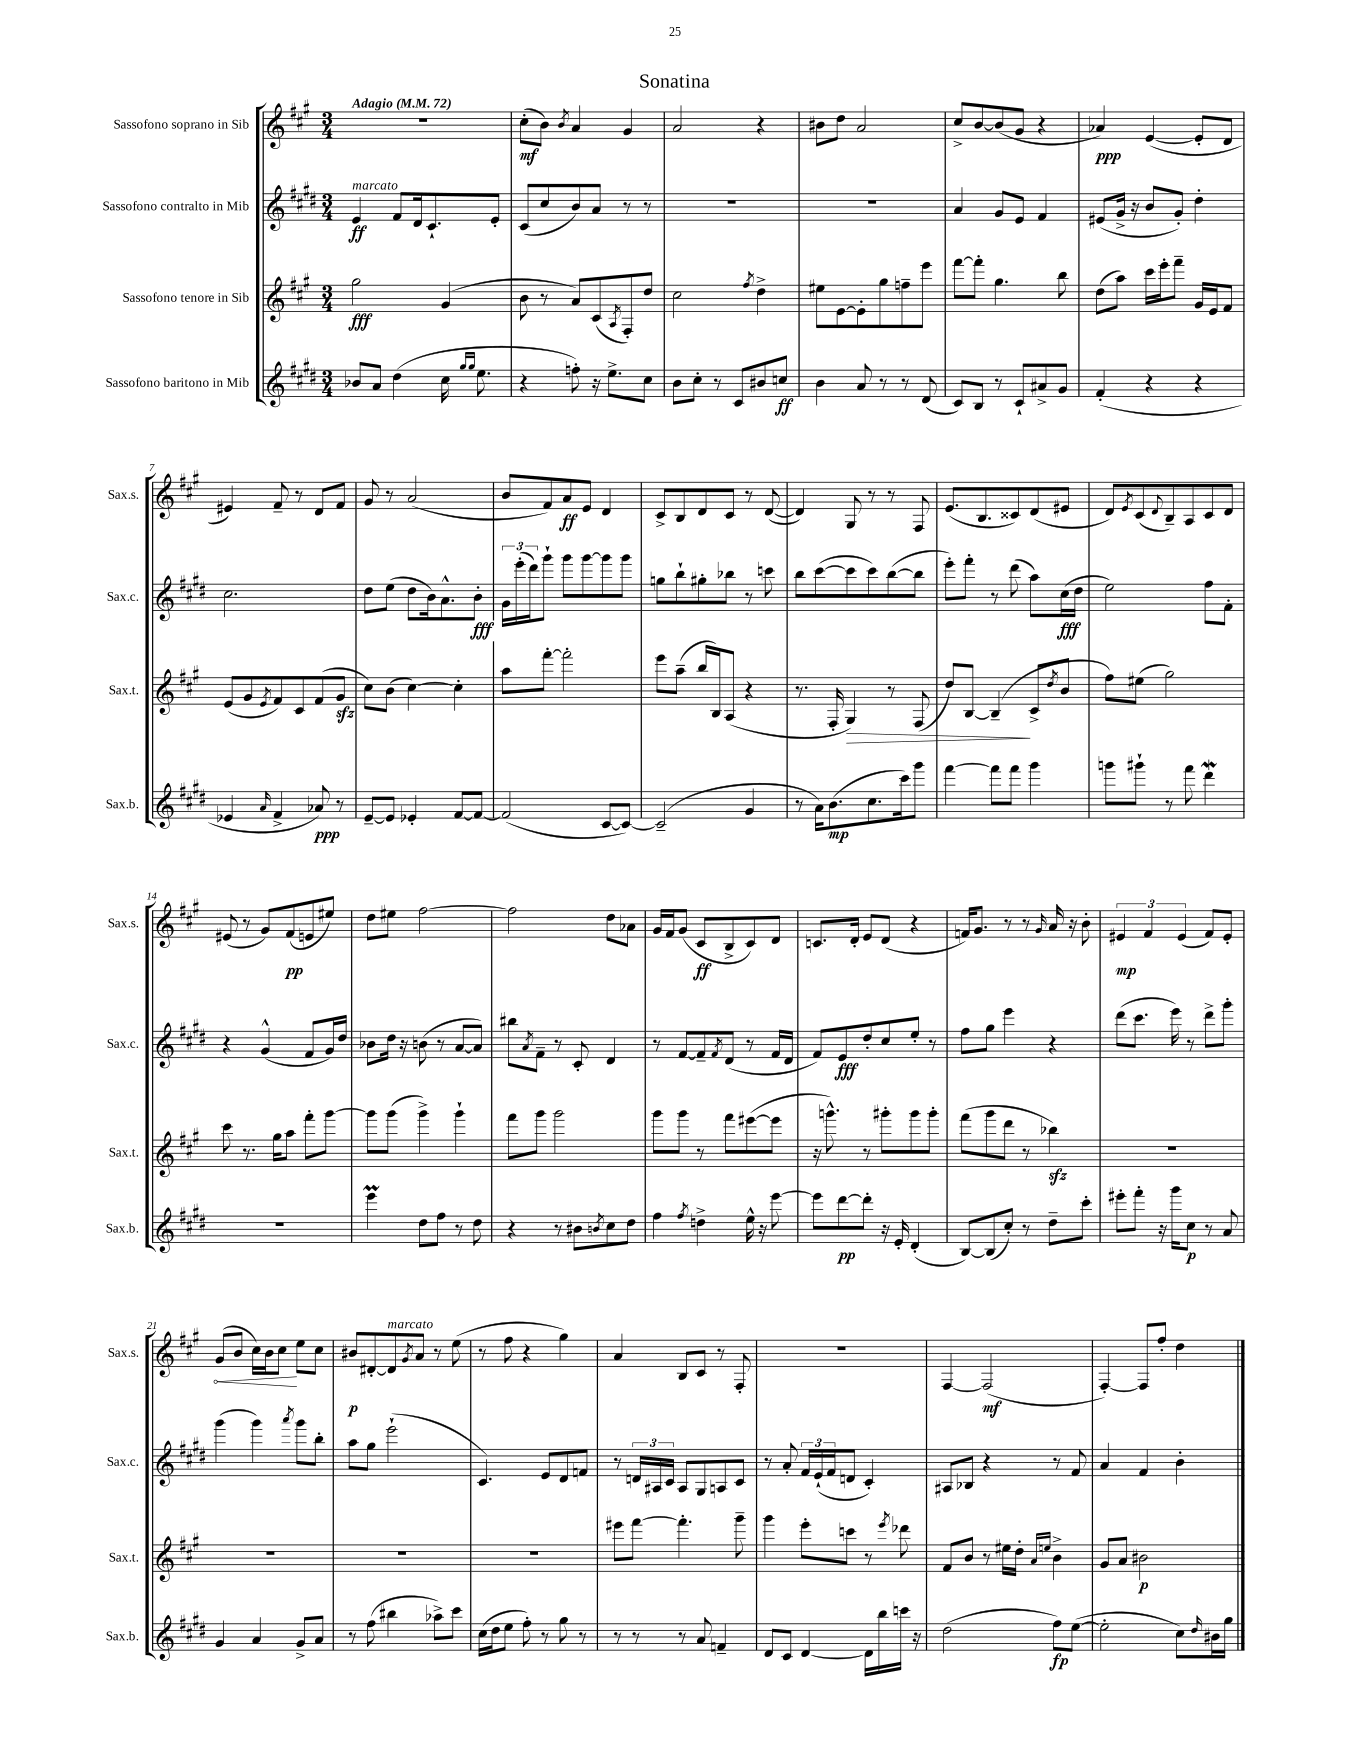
\header { title = "Sonatina" }
<<
\new StaffGroup <<
\new Staff = "s0" \with { instrumentName = "Sassofono soprano in Sib" shortInstrumentName = "Sax.s." } {
    \clef treble \key a \major \numericTimeSignature \time 3/4 \tempo "Adagio" 4 = 72
    R2. |
    cis''8-.\mf( b'8) \acciaccatura { b'8 } a'4 gis'4 |
    a'2 r4 |
    bis'8 d''8 a'2 |
    cis''8-> b'8~ b'8( gis'8 r4 |
    aes'4\ppp) e'4~( e'8-. d'8 |
    eis'4) fis'8-- r8 d'8 fis'8 |
    gis'8 r8 a'2( |
    b'8 fis'8) a'8\ff e'8 d'4 |
    cis'8-> b8 d'8 cis'8 r8 d'8~( |
    d'4) gis8 r8 r8 fis8 |
    e'8.( b8. cisis'8) d'8( eis'8 |
    d'8) \acciaccatura { e'8 } cis'8( \appoggiatura { d'8 } b8--) a8 cis'8 d'8 |
    eis'8( r8 gis'8) fis'8\pp( e'8 eis''8) |
    d''8 eis''8 fis''2~ |
    fis''2 d''8 aes'8 |
    gis'16 fis'16 gis'8( cis'8\ff b8-> cis'8) d'8 |
    c'8. d'16-. e'8 d'8( r4 |
    f'16) gis'8. r8 r8 \grace { gis'16 } a'16 r16 b'8-. |
    \tuplet 3/2 { eis'4\mp fis'4 eis'4( } fis'8) eis'8-. |
    \once \override Hairpin.circled-tip = ##t gis'8\<( b'8 cis''16) b'16 cis''8\! e''8 cis''8 |
    bis'8\p dis'8~-. dis'8^\markup { \italic "marcato" } \acciaccatura { gis'8 } a'8 r8 e''8( |
    r8 fis''8 r4 gis''4) |
    a'4 b8 cis'8 r8 fis8-. |
    R2. |
    fis4~ fis2\mf( |
    fis4~-.) fis8 fis''8-. d''4 \bar "|." |
}
\new Staff = "s1" \with { instrumentName = "Sassofono contralto in Mib" shortInstrumentName = "Sax.c." } {
    \clef treble \key e \major \numericTimeSignature \time 3/4
    e'4\ff^\markup { \italic "marcato" } fis'8 dis'16 cis'8.-! e'8-. |
    cis'8( cis''8 b'8) a'8 r8 r8 |
    R2. |
    R2. |
    a'4 gis'8 e'8 fis'4 |
    eis'8( gis'16-> r16 b'8 gis'8-.) dis''4-. |
    cis''2. |
    dis''8 e''8( dis''8 b'16) a'8.-^ b'8-.\fff |
    \tuplet 3/2 { gis'16 e'''16-.( dis'''16) } gis'''8-! gis'''8 gis'''8~ gis'''8 gis'''8 |
    g''8 b''8-! gis''8-. bes''8 r8 c'''8 |
    b''8 cis'''8~( cis'''8 cis'''8) b''8~( b''8 |
    e'''8-.) fis'''8-. r8 dis'''8( a''8) cis''16\fff( dis''16 |
    e''2) fis''8 fis'8-. |
    r4 gis'4-^( fis'8 gis'16) dis''16 |
    bes'8 dis''16 r16 b'8( r8 a'8~ a'8) |
    bis''8 \acciaccatura { a'8 } fis'8-- r8 cis'8-. dis'4 |
    r8 fis'8~ fis'8-- \acciaccatura { fis'8 } dis'8( r8 fis'16 dis'16 |
    fis'8) e'8\fff dis''8-. cis''8 e''8-. r8 |
    fis''8 gis''8 e'''4 r4 |
    dis'''8( cis'''8. e'''16) r8 dis'''8-> gis'''8-. |
    gis'''4( gis'''4) \acciaccatura { a'''8 } gis'''8 b''8-. |
    a''8 gis''8 e'''2-!( |
    cis'4.) e'8 dis'8 f'8 |
    r8 \tuplet 3/2 { d'16 ais16 cis'16 } ais8 gis8 a8 cis'8 |
    r8 a'8-. \tuplet 3/2 { fis'16 e'16-!( fis'16 } d'8 cis'4-.) |
    ais8 bes8 r4 r8 fis'8 |
    a'4 fis'4 b'4-. \bar "|." |
}
\new Staff = "s2" \with { instrumentName = "Sassofono tenore in Sib" shortInstrumentName = "Sax.t." } {
    \clef treble \key a \major \numericTimeSignature \time 3/4
    gis''2\fff gis'4( |
    b'8 r8 a'8) cis'8( \acciaccatura { a8 } fis8-.) d''8 |
    cis''2 \acciaccatura { fis''8 } d''4-> |
    eis''8 e'8~ e'8-. gis''8 f''8-- e'''8 |
    fis'''8~ fis'''8-. gis''4. b''8 |
    d''8( a''8) cis'''16 e'''16-. fis'''8-- gis'16 e'16 fis'8 |
    e'8( gis'8 \acciaccatura { e'8 } fis'8) cis'8 fis'8( gis'8\sfz |
    cis''8) b'8( cis''4~) cis''4-. |
    a''8 fis'''8~-. fis'''2-. |
    e'''8 a''8--( b''16 b16) a8( r4 |
    r8. fis16-. gis4\>) r8 fis8( |
    d''8) b8~ b4--\!( cis'8-> \acciaccatura { d''8 } b'8 |
    fis''8) eis''8( gis''2) |
    cis'''8 r8. gis''16 a''8 fis'''8-. gis'''8~ |
    gis'''8 gis'''8( gis'''4->) gis'''4-! |
    fis'''8 gis'''8 gis'''2 |
    gis'''8 gis'''8 r8 fis'''8 eis'''8~( eis'''8 |
    r16 g'''8.-^) r8 gis'''8-. gis'''8 gis'''8-. |
    fis'''8( gis'''8 d'''8 r8 bes''4\sfz) |
    R2. |
    R2. |
    R2. |
    R2. |
    eis'''8 fis'''8~ fis'''4.-. gis'''8-- |
    gis'''4 e'''8-. c'''8 r8 \acciaccatura { e'''8 } des'''8 |
    fis'8 b'8 r8 eis''16 d''16-. \grace { a'16 e''16 } b'4-> |
    gis'8 a'8 bis'2\p \bar "|." |
}
\new Staff = "s3" \with { instrumentName = "Sassofono baritono in Mib" shortInstrumentName = "Sax.b." } {
    \clef treble \key e \major \numericTimeSignature \time 3/4
    bes'8 a'8 dis''4( cis''16 \grace { gis''16 gis''16 } e''8. |
    r4 f''8-.) r16 e''8.-> cis''8 |
    b'8 cis''8-. r8 cis'8 bis'8 c''8\ff |
    b'4 a'8 r8 r8 dis'8( |
    cis'8) b8 r8 cis'8-! ais'8-> gis'8 |
    fis'4-.( r4 r4 |
    ees'4 \grace { a'16 } fis'4-> aes'8\ppp) r8 |
    e'8~-- e'8 ees'4-. fis'8~ fis'8~ |
    fis'2( cis'8~ cis'8~) |
    cis'2--( gis'4 |
    r8 a'16) b'8.\mp( cis''8. cis'''16) gis'''8 |
    fis'''4~ fis'''8 fis'''8 gis'''4 |
    g'''8 gis'''8-! r8 fis'''8 dis'''4\mordent |
    R2. |
    e'''4\prall dis''8 fis''8 r8 dis''8 |
    r4 r8 bis'8 \acciaccatura { b'8 } cis''8 dis''8 |
    fis''4 \acciaccatura { fis''8 } d''4-> e''16-^ r16 e'''8~ |
    e'''8 dis'''8~\pp dis'''8-. r16 e'16-. dis'4-.( |
    b8~) b8( cis''8-.) r8 dis''8-- cis'''8-. |
    eis'''8-. fis'''8-. r16 gis'''16 cis''8\p r8 a'8 |
    gis'4 a'4 gis'8-> a'8 |
    r8 fis''8( bis''4 aes''8->) cis'''8 |
    cis''16( dis''16 e''8 fis''8-.) r8 gis''8 r8 |
    r8 r8 r8 a'8 f'4-- |
    dis'8 cis'8 dis'4~ dis'16 b''16 c'''16 r16 |
    dis''2( fis''8\fp) e''8~( |
    e''2-. cis''8) \grace { dis''16 } bis'16 gis''16 \bar "|." |
}
>>
>>
